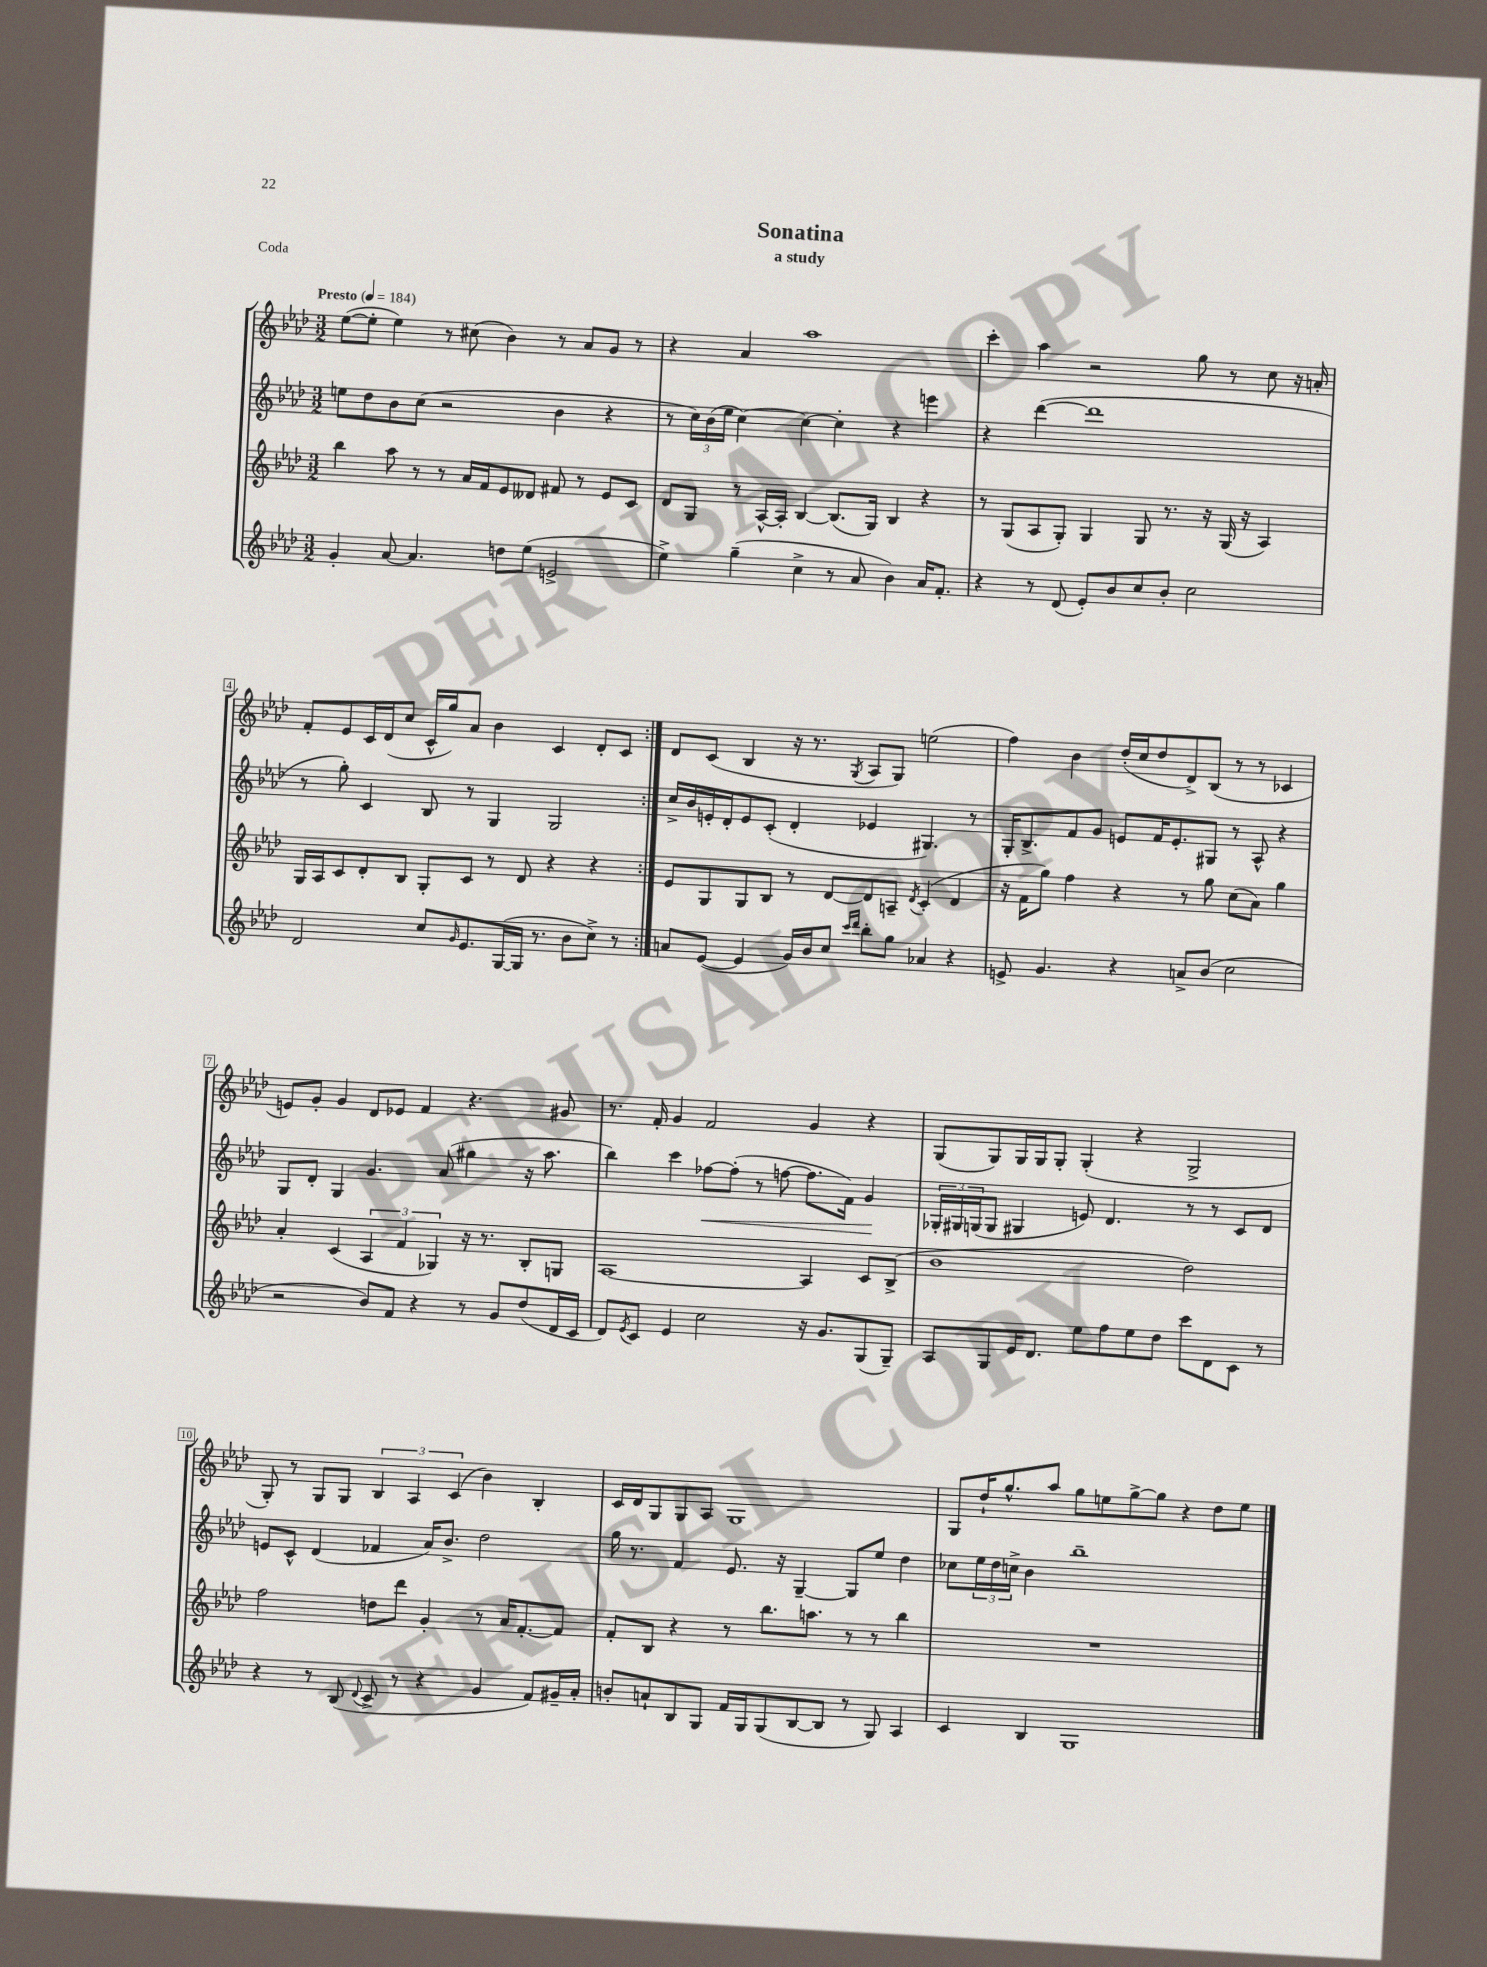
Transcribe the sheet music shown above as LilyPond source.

\header { title = "Sonatina" subtitle = "a study" piece = "Coda" }
<<
\new StaffGroup <<
\new Staff = "s0" {
    \clef treble \key aes \major \numericTimeSignature \time 3/2 \tempo "Presto" 4 = 184
    \repeat volta 2 { ees''8~( ees''8-. ees''4) r8 cis''8( bes'4) r8 aes'8 g'8 r8 |
    r4 aes'4 aes''1 |
    c'''4-. aes''4 r2 g''8 r8 c''8 r16 a'16-. |
    f'8-. ees'8 c'16 des'16( c''8 c'16-^ g''16) aes'8 bes'4 c'4 des'8-. c'8 | }
    des'8 c'8( bes4 r16 r8. \acciaccatura { g8 } aes8 g8) e''2( |
    f''4) bes'4 des''16-.( c''16 des''8 des'8->) bes8( r8 r8 ces'4 |
    e'8) g'8-. g'4 des'8 ees'8 f'4 r4. gis'8 |
    r8. f'16-. g'4 f'2 g'4 r4 |
    g8( g8) g16 g16 g8-. g4-.( r4 g2-> |
    g8-.) r8 g8 g8 \tuplet 3/2 { bes4 aes4 c'4( } bes'4) bes4-. |
    c'16 des'16 g8 g8 aes8 g1 |
    g8 des''16-! g''8.-^ aes''8 g''8 e''8 g''8~-> g''8 r4 des''8 e''8 \bar "|." |
}
\new Staff = "s1" {
    \clef treble \key aes \major \numericTimeSignature \time 3/2
    \repeat volta 2 { e''8 des''8 bes'8 c''8( r2 bes'4 r4 |
    r8 \tuplet 3/2 { c''16) bes'16( ees''16 } c''4~) c''4~ c''4-. r4 e'''4 |
    r4 des'''4~( des'''1 |
    r8 g''8-.) c'4 bes8 r8 g4 g2 | }
    c''16-> bes'16 e'16-. des'16-. e'8 c'8-.( des'4-. ees'4 gis4.) r8 |
    g16-. bes8.-> f'8 g'8 e'8 f'16 e'8.-. gis8 r8 aes8-^ r4 |
    g8 des'8-. g4 g'4. aes'8( gis''4 r16 aes''8. |
    bes''4) c'''4 fes''8~\< fes''8-.( r8 f''8~ f''8. f'16) g'4\! |
    \tuplet 3/2 { ges16-. gis16 g16( } g8 gis4 e'8) des'4. r8 r8 c'8 des'8 |
    e'8 c'8-^ des'4( fes'4 aes'16) bes'8.-> des''2 |
    g''16 r8. f'4 ees'8. r16 g4~-- g8 ees''8 des''4 |
    ces''8 \tuplet 3/2 { ees''16 des''16 c''16-> } bes'4 bes''1-- \bar "|." |
}
\new Staff = "s2" {
    \clef treble \key aes \major \numericTimeSignature \time 3/2
    \repeat volta 2 { bes''4 aes''8 r8 r8 aes'16 f'16 ees'8 deses'8 fis'8 r8 ees'8 c'8 |
    des'8 g8 r8 aes16~-^ aes16-. bes4~ bes8.( g16) bes4 r4 |
    r8 g8( aes8 g8-.) g4 g8 r8. r16 g16( r16 aes4) |
    g16 aes16 c'8 des'8-. bes8 g8-. c'8 r8 des'8 r4 r4 | }
    ees'8 g8 g8 bes8 r8 des'8~ des'8 a8-- \acciaccatura { des'8 } c'4-.( des'4 |
    r16 f'16 g''8) f''4 r4 r8 g''8 c''8( aes'8) g''4 |
    aes'4-. c'4( \tuplet 3/2 { aes4 f'4 ges4) } r16 r8. bes8-. g8 |
    aes1~ aes4 c'8 bes8->( |
    bes'1 des''2) |
    f''2 d''8 des'''8 g'4-. r8 aes'16 f'8.~-. f'8 |
    f'8-. bes8 r4 r8 bes''8. a''8. r8 r8 bes''4 |
    R1. \bar "|." |
}
\new Staff = "s3" {
    \clef treble \key aes \major \numericTimeSignature \time 3/2
    \repeat volta 2 { g'4-. aes'8~ aes'4. d''8 ees''8( e'2-> |
    ees''4->) g''4--( c''4-> r8 aes'8 bes'4) aes'16 f'8.-. |
    r4 r8 des'8( ees'8-.) bes'8 c''8 bes'8-. c''2 |
    des'2 c''8 \grace { g'16 } ees'8. g16~( g16 r8. bes'8 c''8->) r8 | }
    a'8 ees'8~( ees'4 g'16) bes'16 c''8 \grace { c'''16 des'''16 } bes''8-. g''8 aes'4 r4 |
    e'8-> g'4. r4 a'8-> bes'8( c''2 |
    r2 bes'8) f'8 r4 r8 g'8 des''8( des'16 c'16 |
    des'8) \acciaccatura { ees'8 } c'8 ees'4 c''2 r16 g'8. g8( g8--) |
    aes8 g8 ees'16 des'8. ees''8 f''8 ees''8 des''8 c'''8 des'8 c'8 r8 |
    r4 r8 bes8( \appoggiatura { des'8 } c'8-> r8 r4 g'4 f'8) gis'16-- aes'16-. |
    b'8-. a'8-! bes8 g8 f'16 g16 g8( bes8~ bes8 r8 g8) aes4 |
    c'4 bes4 g1 \bar "|." |
}
>>
>>
\layout { \context { \Score \override BarNumber.stencil = #(make-stencil-boxer 0.1 0.3 ly:text-interface::print) } }
